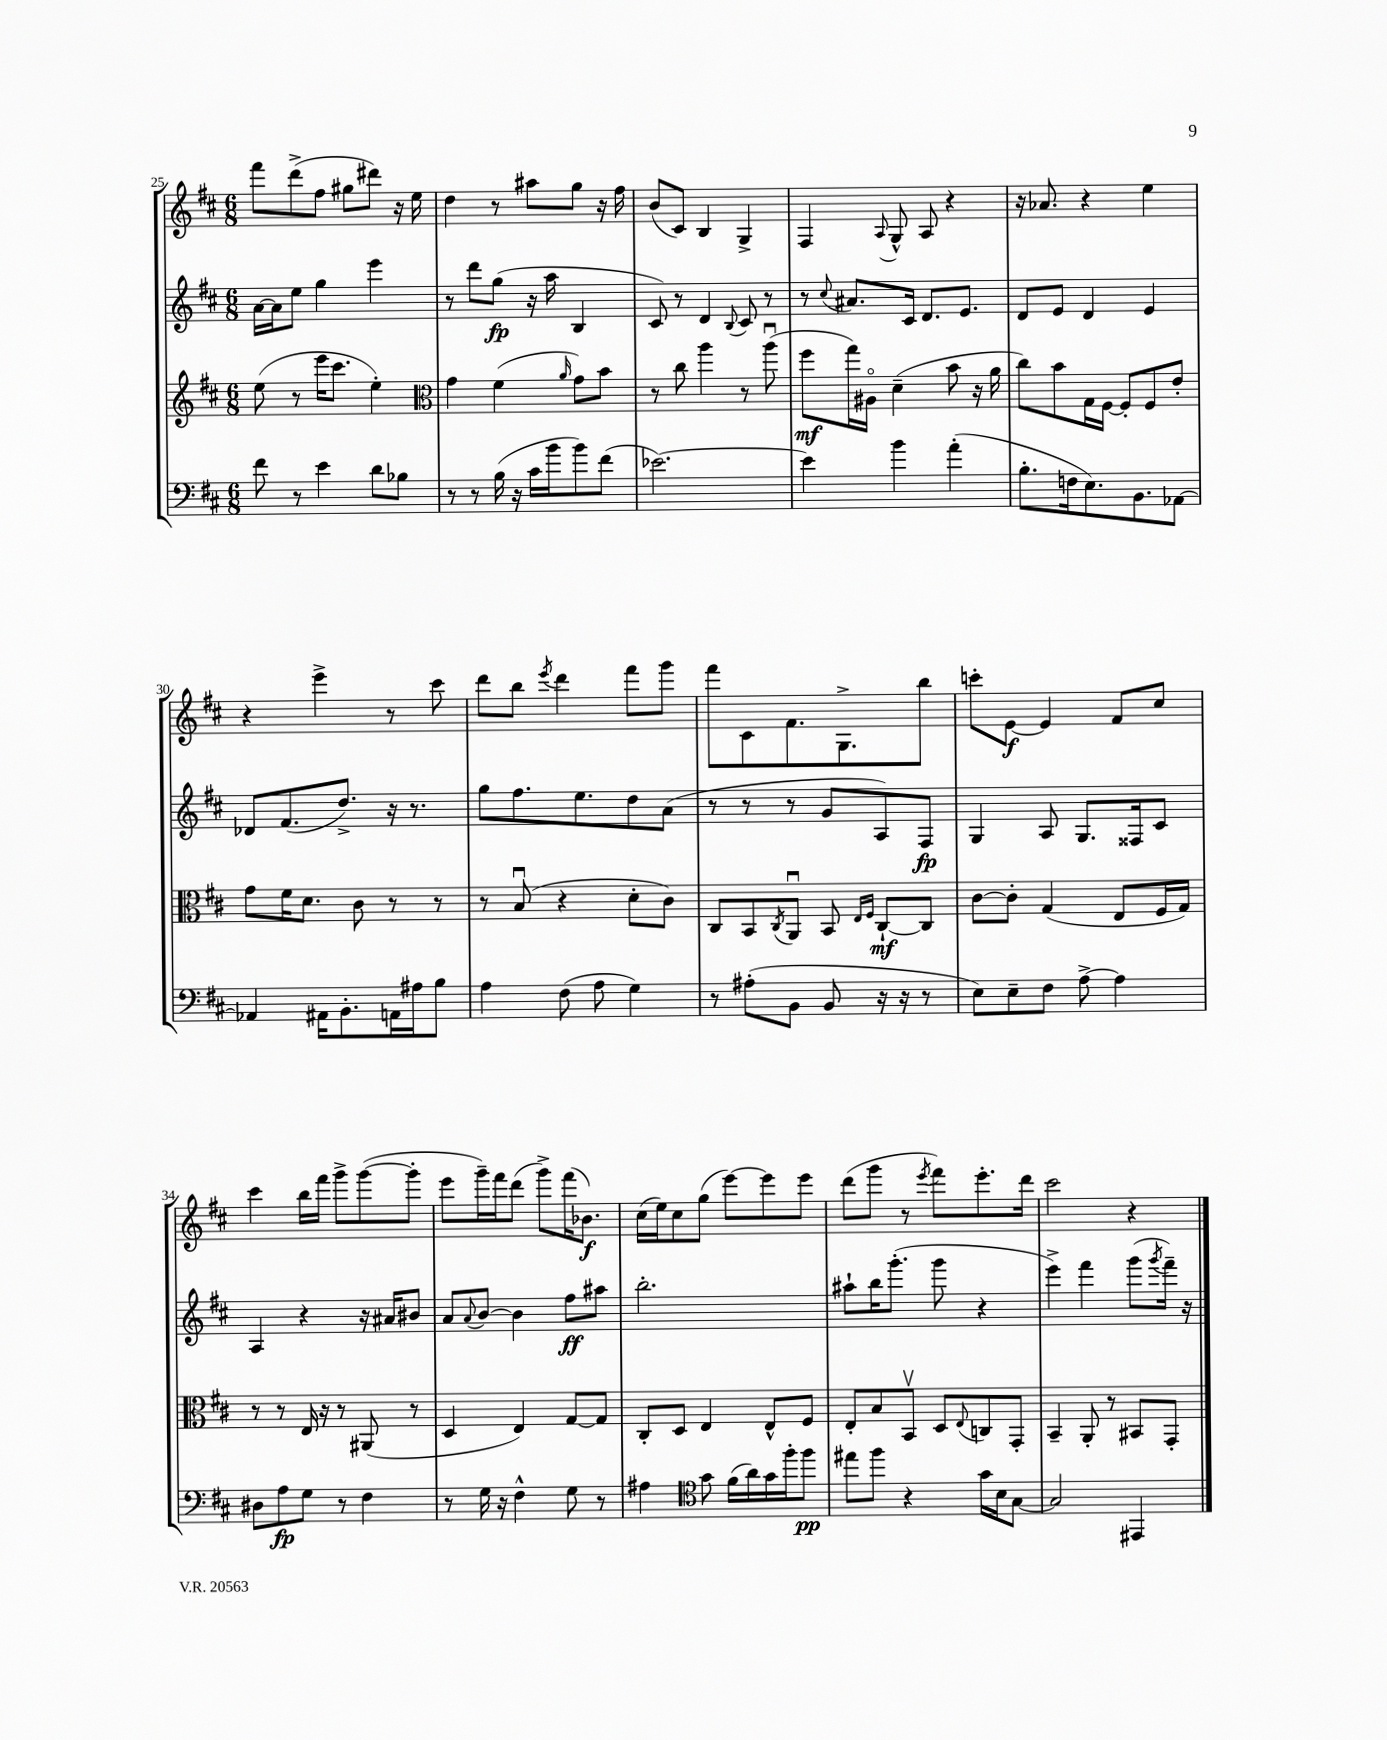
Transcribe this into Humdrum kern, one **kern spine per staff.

**kern	**kern	**kern	**kern
*staff4	*staff3	*staff2	*staff1
*clefF4	*clefG2	*clefG2	*clefG2
*k[f#c#]	*k[f#c#]	*k[f#c#]	*k[f#c#]
*M6/8	*M6/8	*M6/8	*M6/8
8f#	(8ee	[16a	8fff#
.	.	16a]	.
8r	8r	8ee	(8ddd^
4e	16eee	4gg	8ff#
.	8.ccc#	.	.
.	.	.	8gg#
8d	4ee')	4eee	8ddd#)
8B-	.	.	16r
.	.	.	16ee
=	=	=	=
*	*clefC3	*	*
8r	4g	8r	4dd
8r	.	8ddd	.
(16B	(4f#	(8gg	8r
16r	.	.	.
16c#	.	16r	8aa#
16b	.	16aa	.
.	16qqa	.	.
8b)	8g)	4B	8gg
(8f#	8b	.	16r
.	.	.	16ff#
=	=	=	=
[2.e-)	8r	8c#)	(8b
.	8cc#	8r	8c#)
.	4aa	4d	4B
.	.	8qqB	.
.	8r	8c#	4G^
.	(8aau	8r	.
=	=	=	=
4e-]	8ff#	8r	4F#
.	.	8qqcc#	.
.	16gg)	8.a#	.
.	16A#o	.	.
.	.	.	8qqA
4b	(4d~	.	8G^^
.	.	16c#	.
.	.	8.d	8A
(4a'	8b	.	4r
.	.	8.e	.
.	16r	.	.
.	16a	.	.
=	=	=	=
8.B'	8cc#)	8d	16r
.	.	.	8.a-
.	8b	8e	.
16F	.	.	.
8.E)	16G	4d	4r
.	[16F#	.	.
.	8F#']	.	.
8.BB	.	.	.
.	8F#	4e	4ee
[8AA-	8e'	.	.
=	=	=	=
4AA-]	8g	8d-	4r
.	16f#	(8.f#	.
.	8.d	.	.
16AA#	.	.	4eee^
8.BB'	.	8.dd^)	.
.	8c#	.	.
16AA	8r	16r	8r
16A#	.	8.r	.
8B	8r	.	8ccc#
=	=	=	=
4A	8r	8gg	8ddd
.	(8Bu	8.ff#	8bb
.	.	.	8qeee
(8F#	4r	.	4ddd
.	.	8.ee	.
8A	.	.	.
4G)	8d'	8dd	8fff#
.	8c#)	(8a	8ggg
=	=	=	=
8r	8C#	8r	8fff#
(8A#'	8BB	8r	8c#
.	8qC#	.	.
8BB	8AAu	8r	8.f#
8BB	8BB	8g	.
.	.	.	8.G^
.	16qqE	.	.
.	16qqF#	.	.
16r	[8C#`	8A)	.
16r	.	.	.
8r	8C#]	8F#	8bb
=	=	=	=
8E)	[8c#	4G	8ccc'
8E~	8c#']	.	[8e
8F#	(4G	8A	4e]
[8A^	.	8.G	.
4A]	8E	.	8f#
.	.	16F##	.
.	16F#	8c#	8cc#
.	16G)	.	.
=	=	=	=
8D#	8r	4A	4ccc#
8A	8r	.	.
8G	16E	4r	16bb
.	16r	.	16fff#
8r	8r	.	8ggg^
4F#	(8AA#	16r	([8ggg
.	.	16a#	.
.	8r	8b#	8ggg']
=	=	=	=
8r	4D	8a	8eee
.	.	8qqa	.
16G	.	[8b	16ggg~)
16r	.	.	16fff#
4F#^^	4E)	4b]	(8ddd
.	.	.	8ggg^)
8G	[8G	8ff#	(16fff#
.	.	.	8.b-)
8r	8G]	8aa#	.
=	=	=	=
4A#	8C#'	2.bb'	(16cc#
.	.	.	16ee)
.	8D	.	8cc#
*clefC4	*	*	*
8g	4E	.	(8gg
(16f#	.	.	[8eee)
16a)	.	.	.
16g	8E^^	.	8eee]
16ff#'	.	.	.
8ff#	8F#	.	8eee
=	=	=	=
8ee#	8E'	8aa#`	(8ddd
8ff#	8B	16bb	8ggg
.	.	(8.ggg'	.
4r	8BBv	.	8r
.	.	.	8qeee
.	8D	8ggg	8fff#)
.	8qqE	.	.
16g	8C	4r	8.eee'
16B	.	.	.
[8G	8GG'	.	.
.	.	.	16ddd
=	=	=	=
2G]	4BB~	4eee^)	2ccc#
.	8AA'	4fff#	.
.	8r	.	.
4EE#	8BB#	(8ggg	4r
.	.	8qggg	.
.	8GG'	16fff#~)	.
.	.	16r	.
==	==	==	==
*-	*-	*-	*-
